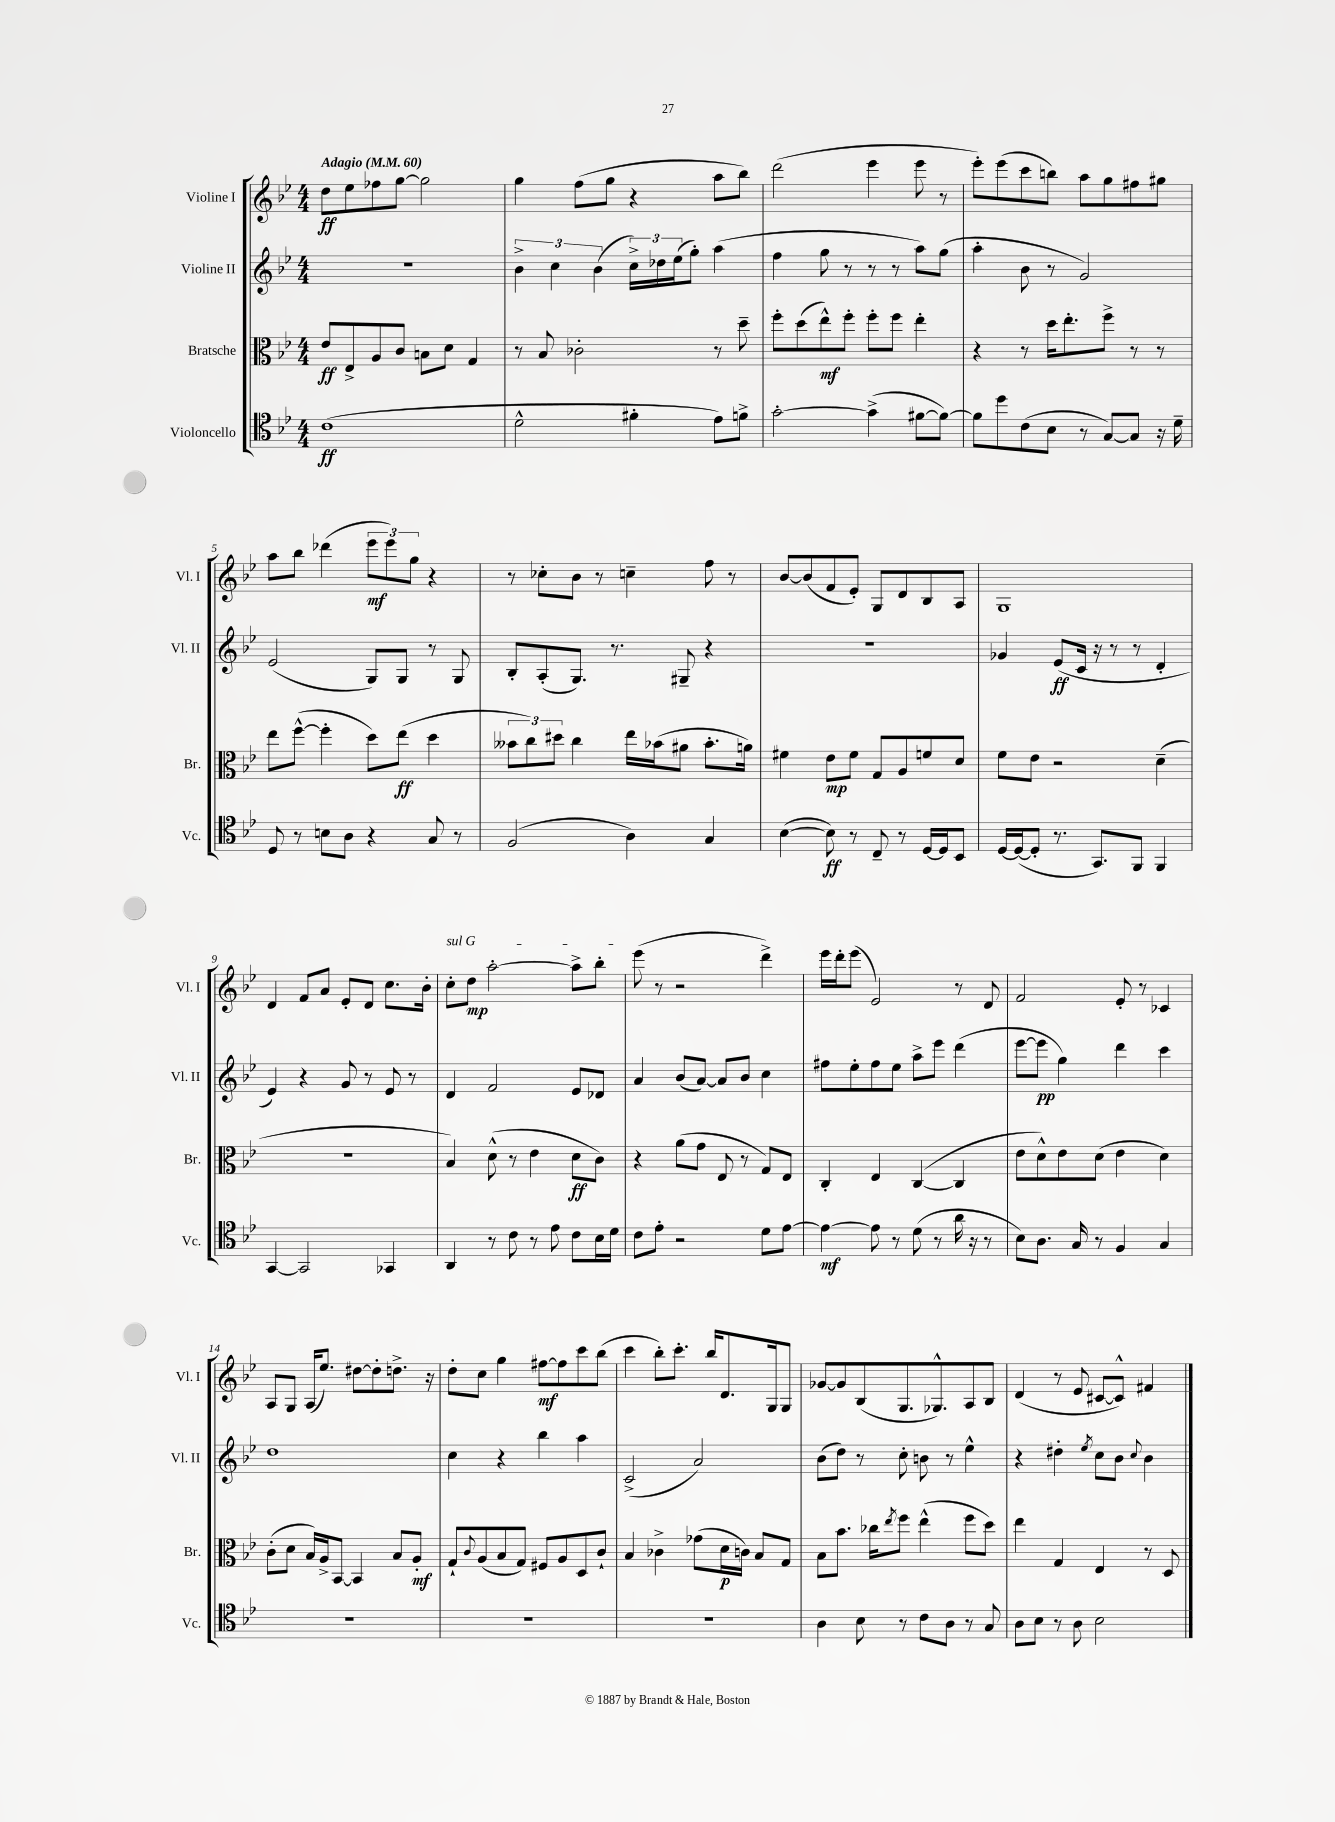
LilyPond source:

<<
\new StaffGroup <<
\new Staff = "s0" \with { instrumentName = "Violine I" shortInstrumentName = "Vl. I" } {
    \clef treble \key bes \major \numericTimeSignature \time 4/4 \tempo "Adagio" 4 = 60
    d''8\ff ees''8 fes''8 g''8~ g''2 |
    g''4 f''8( g''8 r4 a''8 bes''8) |
    d'''2( ees'''4 ees'''8 r8 |
    ees'''8-.) ees'''8( c'''8 b''8) a''8 g''8 fis''8 gis''8 |
    a''8 bes''8 des'''4( \tuplet 3/2 { ees'''8\mf ees'''8) g''8 } r4 |
    r8 ces''8-. bes'8 r8 c''4-- f''8 r8 |
    bes'8~ bes'8( f'8 ees'8-.) g8 d'8 bes8 a8 |
    g1 |
    d'4 f'8 a'8 ees'8-. d'8 c''8. bes'16-. |
    \once \override TextSpanner.bound-details.left.text = \markup { \italic "sul G" } c''8-.\startTextSpan d''8\mp a''2~-. a''8-> bes''8-. |
    ees'''8\stopTextSpan( r8 r2 d'''4->) |
    ees'''16 d'''16-. ees'''8( ees'2) r8 d'8 |
    f'2 ees'8-. r8 ces'4 |
    a8 g8 a16( ees''8.) dis''8~ dis''8-. d''8.-> r16 |
    d''8-. c''8 g''4 fis''8~\mf fis''8 c'''8 bes''8( |
    c'''4 bes''8-.) c'''8.-. bes''16 d'8. g16 g8 |
    ges'8~ ges'8 bes8( g8. ges8.-^) a8 bes8 |
    d'4( r8 ees'8 cis'8~ cis'8-^) fis'4 \bar "|." |
}
\new Staff = "s1" \with { instrumentName = "Violine II" shortInstrumentName = "Vl. II" } {
    \clef treble \key bes \major \numericTimeSignature \time 4/4
    r1 |
    \tuplet 3/2 { bes'4-> c''4 bes'4( } \tuplet 3/2 { c''16->) des''16 ees''16( } g''8-.) a''4( |
    f''4 g''8 r8 r8 r8 a''8) g''8( |
    a''4-. bes'8 r8 g'2) |
    ees'2( g8) g8 r8 g8 |
    bes8-. a8-.( g8.) r8. gis8-- r4 |
    R1 |
    ges'4 ees'8\ff( c'16 r16 r8 r8 d'4-. |
    ees'4) r4 g'8 r8 ees'8 r8 |
    d'4 f'2 ees'8 des'8 |
    a'4 bes'8( a'8~) a'8 bes'8 c''4 |
    fis''8 ees''8-. fis''8 ees''8 a''8-> ees'''8 d'''4( |
    ees'''8~ ees'''8\pp g''4) d'''4 c'''4 |
    d''1 |
    c''4 r4 bes''4 a''4 |
    c'2->( a'2) |
    bes'8( d''8) r8 c''8-. b'8 r8 ees''4-^ |
    r4 dis''4-. \acciaccatura { ees''8 } c''8 bes'8 \appoggiatura { c''8 } bes'4 \bar "|." |
}
\new Staff = "s2" \with { instrumentName = "Bratsche" shortInstrumentName = "Br." } {
    \clef alto \key bes \major \numericTimeSignature \time 4/4
    ees'8\ff ees8-> a8 c'8 b8 d'8 g4 |
    r8 bes8 ces'2-. r8 d''8-- |
    f''8-. d''8( ees''8-^\mf) f''8-. f''8-. f''8 ees''4-. |
    r4 r8 d''16 ees''8.-. f''8-> r8 r8 |
    ees''8 f''8~-^( f''4-. d''8) ees''8\ff( d''4 |
    \tuplet 3/2 { beses'8 c''8) dis''8 } c''4 ees''16 bes'16( ais'8 bes'8.-. a'16) |
    fis'4 ees'8\mp fis'8 g8 a8 f'8 d'8 |
    f'8 ees'8 r2 d'4--( |
    r1 |
    bes4) d'8-^( r8 ees'4 d'8\ff c'8) |
    r4 a'8( g'8 ees8 r8 g8) ees8 |
    c4-. ees4 c4~( c4 |
    ees'8 d'8-^) ees'8 d'8( ees'4 d'4) |
    c'8-.( d'8 bes16) a16-> bes,8~ bes,4 bes8 a8-.\mf |
    g8-! \appoggiatura { c'8 } a8( bes8 g8) fis8 a8 d8 c'8-! |
    bes4 ces'4-> ges'8( d'16\p c'16) bes8 g8 |
    bes8 bes'8. ces''16 \acciaccatura { ees''8 } f''8 ees''4-^( f''8 d''8) |
    ees''4 g4 ees4 r8 d8 \bar "|." |
}
\new Staff = "s3" \with { instrumentName = "Violoncello" shortInstrumentName = "Vc." } {
    \clef tenor \key bes \major \numericTimeSignature \time 4/4
    c'1\ff( |
    d'2-^ fis'4-. ees'8) f'8-> |
    g'2~-. g'4->( fis'8~ fis'8~) |
    fis'8 d''8 c'8( bes8 r8 g8~) g8 r16 d'16-- |
    d8 r8 b8 a8 r4 g8 r8 |
    f2( a4) g4 |
    bes4~( bes8\ff) r8 c8-- r8 d16~ d16 bes,8 |
    d16~ d16~( d8-. r8. g,8.) f,8 f,4 |
    g,4~ g,2 ges,4 |
    a,4 r8 c'8 r8 ees'8 c'8 bes16 d'16 |
    c'8 ees'8-. r2 d'8 ees'8~ |
    ees'4~\mf ees'8 r8 d'8( r8 a'16 r16 r8 |
    bes8) a8. g16 r8 f4 g4 |
    R1 |
    R1 |
    R1 |
    a4 bes8 r8 c'8 a8 r8 g8 |
    a8 bes8 r8 a8 bes2 \bar "|." |
}
>>
>>
